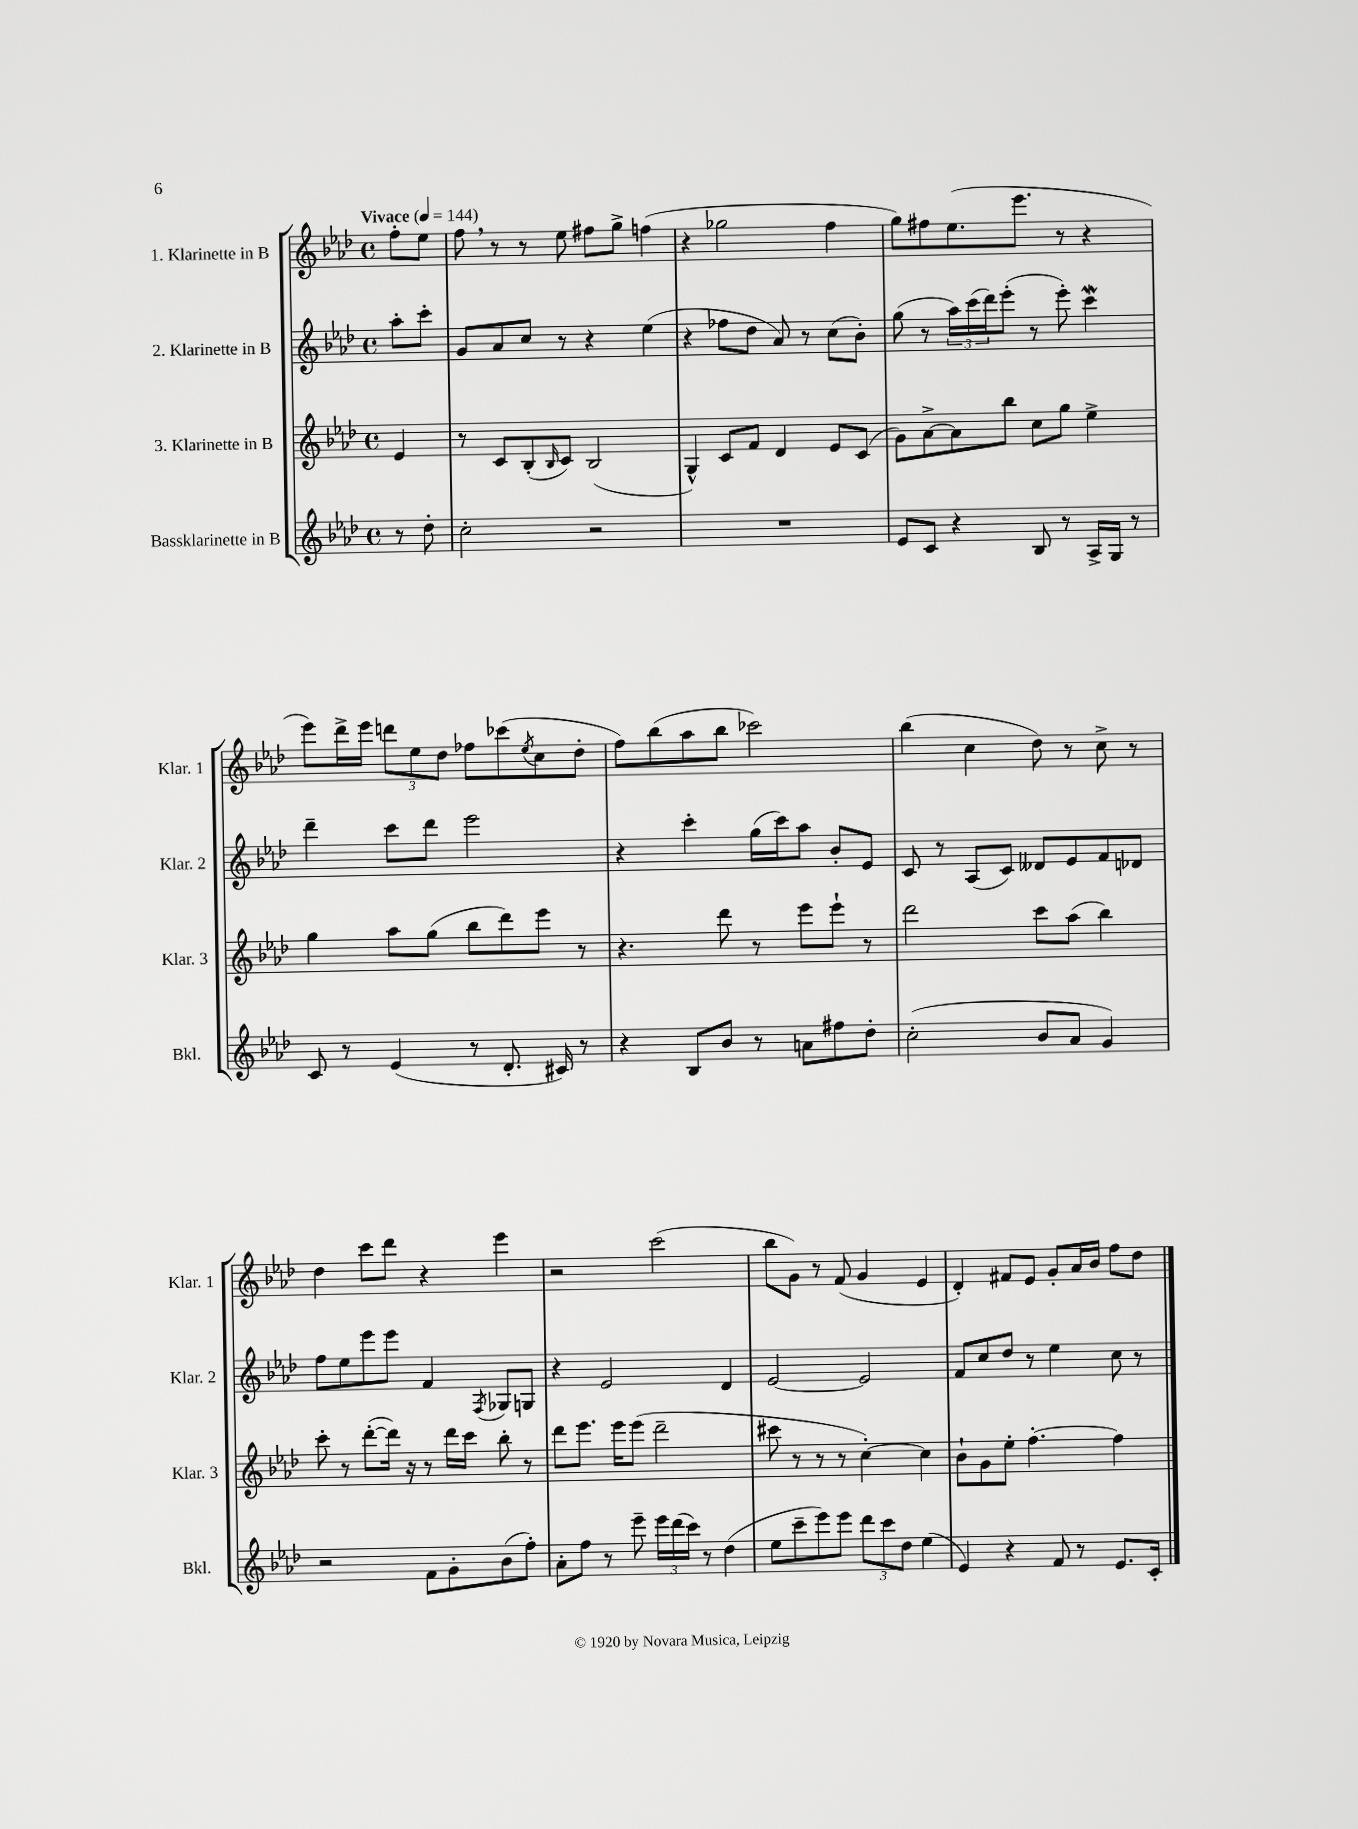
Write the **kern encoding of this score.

**kern	**kern	**kern	**kern
*staff4	*staff3	*staff2	*staff1
*clefG2	*clefG2	*clefG2	*clefG2
*k[b-e-a-d-]	*k[b-e-a-d-]	*k[b-e-a-d-]	*k[b-e-a-d-]
*M4/4	*M4/4	*M4/4	*M4/4
*met(c)	*met(c)	*met(c)	*met(c)
*MM144	*MM144	*MM144	*MM144
8r	4e-	8aa-'	8ff'
8dd-'	.	8ccc'	8ee-
=	=	=	=
2cc'	8r	8g	8ff
.	8c	8a-	8r
.	(8B-'	8cc	8r
.	16qqB-	.	.
.	8c)	8r	8ee-
2r	(2B-	4r	8ff#
.	.	.	8gg^
.	.	(4ee-	(4ff
=	=	=	=
1r	4G^^)	4r	4r
.	8c	8ff-	2gg-
.	8f	8dd-	.
.	4d-	8a-)	.
.	.	8r	.
.	8e-	(8cc	4ff
.	(8c	8b-')	.
=	=	=	=
8e-	8g)	(8gg	8gg)
8c	[8a-^	8r	8ff#
4r	8a-]	24aa-)	(8.ee-
.	.	(24ccc	.
.	.	24ddd-)	.
.	8bb-	(8eee-'	.
.	.	.	8.eee-
8B-	8cc	8r	.
8r	8gg	8eee-')	8r
16A-^	4ee-^	4ccc	4r
16G	.	.	.
8r	.	.	.
=	=	=	=
8c	4gg	4ddd-~	8eee-)
8r	.	.	16ddd-^
.	.	.	16eee-
(4e-	8aa-	8ccc	12ddd
.	.	.	12ee-
.	(8gg	8ddd-	.
.	.	.	12dd-
8r	8bb-	2eee-	8ff-
8.d-'	8ddd-)	.	(8ccc-
.	.	.	8qee-
.	8eee-	.	8cc
16c#)	.	.	.
8r	8r	.	8dd-'
=	=	=	=
4r	4.r	4r	8ff)
.	.	.	(8bb-
8B-	.	4ccc'	8aa-
8b-	8ddd-	.	8bb-
8r	8r	(16gg	2ccc-)
.	.	16ccc)	.
8a	8eee-	8aa-	.
8ff#	8eee-`	8b-'	.
8dd-'	8r	8e-	.
=	=	=	=
(2cc'	2ddd-	8c	(4bb-
.	.	8r	.
.	.	(8A-	4cc
.	.	8c)	.
8b-	8ccc	8d--	8dd-)
8a-	(8aa-	8e-	8r
4g)	4bb-)	8f	8cc^
.	.	8d-	8r
=	=	=	=
2r	8ccc'	8ff	4dd-
.	8r	8ee-	.
.	([8ddd-'	8eee-	8ccc
.	16ddd-])	8eee-	8ddd-
.	16r	.	.
8f	8r	4f	4r
8g'	16ddd-	.	.
.	16ccc	.	.
.	.	8qF	.
(8b-	8bb-'	8G-	4eee-
8ff')	8r	8G	.
=	=	=	=
8a-'	8ddd-	4r	2r
8ff	8.eee-	.	.
8r	.	2e-	.
.	16eee-	.	.
8eee-~	(8eee-	.	.
24eee-	2ddd-~	.	(2ccc
(24ddd-	.	.	.
24ccc)	.	.	.
8r	.	.	.
(4dd-	.	4d-	.
=	=	=	=
8ee-	8ccc#	[2e-	8bb-
8ccc~	8r	.	8g)
8eee-)	8r	.	8r
8eee-	8r	.	(8f
12ddd-	[4cc')	2e-]	4g
12ccc	.	.	.
12dd-	.	.	.
(4ee-	4cc]	.	4e-
=	=	=	=
4e-)	8b-`	8f	4d-')
.	8g	8cc	.
4r	8ee-'	8dd-	8f#
.	[4.ff'	8r	8e-
8f	.	4ee-	8g'
8r	.	.	16a-
.	.	.	16b-
8.e-	4ff]	8cc	8ff
.	.	8r	8dd-
16c'	.	.	.
==	==	==	==
*-	*-	*-	*-
